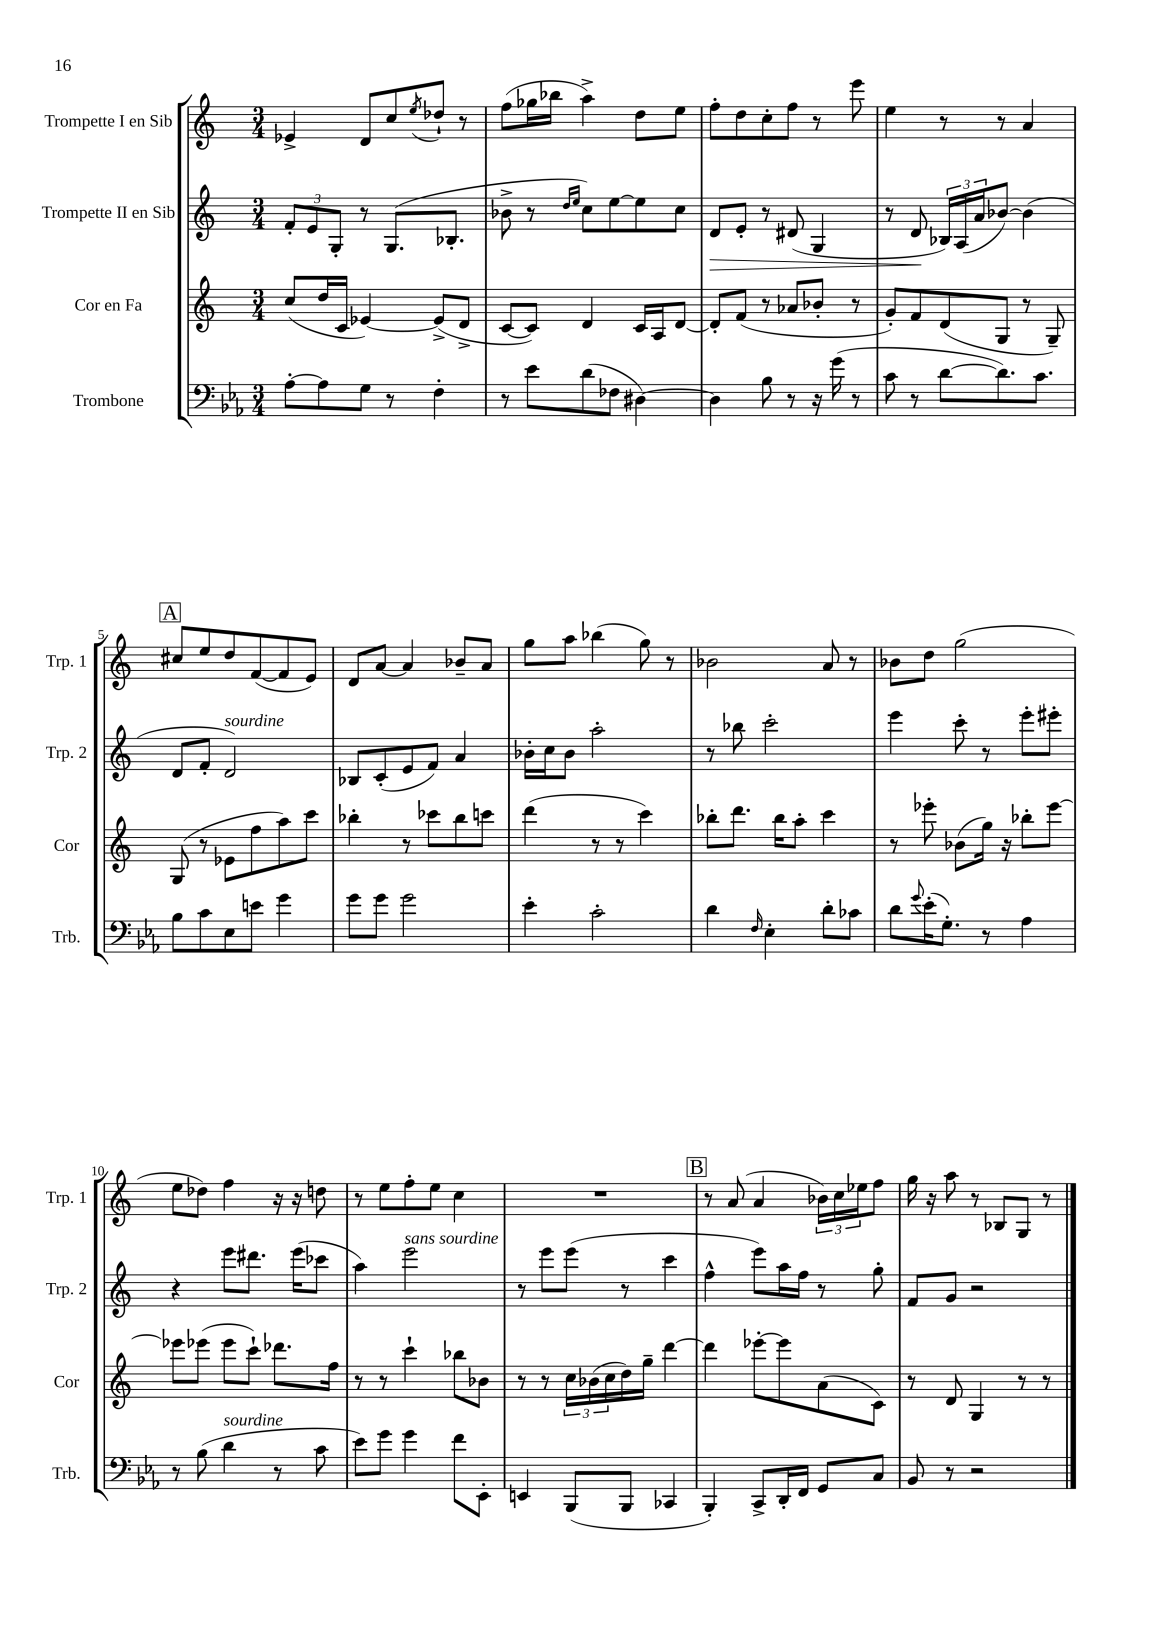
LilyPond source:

<<
\new StaffGroup <<
\new Staff = "s0" \with { instrumentName = "Trompette I en Sib" shortInstrumentName = "Trp. 1" } {
    \clef treble \key c \major \numericTimeSignature \time 3/4
    ees'4-> d'8 c''8 \acciaccatura { e''8 } des''8-! r8 |
    f''8( ges''16 bes''16 a''4->) d''8 e''8 |
    f''8-. d''8 c''8-. f''8 r8 e'''8 |
    e''4 r8 r8 a'4 |
    \mark \markup { \box "A" } cis''8 e''8 d''8 f'8~( f'8 e'8) |
    d'8 a'8~ a'4 bes'8-- a'8 |
    g''8 a''8 bes''4( g''8) r8 |
    bes'2 a'8 r8 |
    bes'8 d''8 g''2( |
    e''8 des''8) f''4 r16 r16 d''8 |
    r8 e''8 f''8-. e''8 c''4 |
    R2. |
    \mark \markup { \box "B" } r8 a'8( a'4 \tuplet 3/2 { bes'16) c''16 ees''16 } f''8 |
    g''16 r16 a''8 r8 bes8 g8 r8 \bar "|." |
}
\new Staff = "s1" \with { instrumentName = "Trompette II en Sib" shortInstrumentName = "Trp. 2" } {
    \clef treble \key c \major \numericTimeSignature \time 3/4
    \tuplet 3/2 { f'8-. e'8 g8-. } r8 g8.( bes8.-. |
    bes'8-> r8 \grace { d''16 e''16 } c''8) e''8~ e''8 c''8 |
    d'8\> e'8-. r8 dis'8( g4 |
    r8 d'8\! \tuplet 3/2 { bes16) a16( a'16 } bes'8~) bes'4( |
    \mark \markup { \box "A" } d'8 f'8-. d'2^\markup { \italic "sourdine" }) |
    bes8 c'8-.( e'8 f'8) a'4 |
    bes'16-. c''16 bes'8 a''2-. |
    r8 bes''8 c'''2-. |
    e'''4 c'''8-. r8 e'''8-. eis'''8-. |
    r4 e'''8 dis'''8. e'''16( ces'''8 |
    a''4) e'''2^\markup { \italic "sans sourdine" } |
    r8 e'''8 e'''8( r8 c'''4 |
    \mark \markup { \box "B" } f''4-^ e'''8) a''16 f''16 r8 g''8-. |
    f'8 g'8 r2 \bar "|." |
}
\new Staff = "s2" \with { instrumentName = "Cor en Fa" shortInstrumentName = "Cor" } {
    \clef treble \key c \major \numericTimeSignature \time 3/4
    c''8( d''16 c'16 ees'4~) ees'8->( d'8-> |
    c'8~ c'8) d'4 c'16 a16 d'8~ |
    d'8-. f'8( r8 aes'8 bes'8-. r8 |
    g'8-.) f'8 d'8( g8 r8 g8--) |
    \mark \markup { \box "A" } g8( r8 ees'8 f''8 a''8) c'''8 |
    bes''4-. r8 ces'''8 bes''8 c'''8 |
    d'''4( r8 r8 c'''4) |
    bes''8-. d'''8. bes''16 a''8-. c'''4 |
    r8 ees'''8-. bes'8( g''16) r16 bes''8-. ees'''8~ |
    ees'''8 ees'''8( ees'''8 c'''8-!) des'''8. f''16 |
    r8 r8 c'''4-! bes''8 bes'8 |
    r8 r8 \tuplet 3/2 { c''16 bes'16( c''16 } d''16) g''16-- d'''4~ |
    \mark \markup { \box "B" } d'''4 ees'''8~-. ees'''8 a'8( c'8) |
    r8 d'8 g4 r8 r8 \bar "|." |
}
\new Staff = "s3" \with { instrumentName = "Trombone" shortInstrumentName = "Trb." } {
    \clef bass \key ees \major \numericTimeSignature \time 3/4
    aes8~-. aes8 g8 r8 f4-. |
    r8 ees'8 d'8( fes8 dis4~) |
    dis4 bes8 r8 r16 g'16( r8 |
    c'8 r8 d'8~ d'8.) c'8. |
    \mark \markup { \box "A" } bes8 c'8 ees8 e'8 g'4 |
    g'8 g'8 g'2 |
    ees'4-. c'2-. |
    d'4 \grace { f16 } ees4-. d'8-. ces'8 |
    d'8 \appoggiatura { g'8 } ees'16-.( g8.-.) r8 aes4 |
    r8 bes8( d'4^\markup { \italic "sourdine" } r8 c'8 |
    ees'8) g'8 g'4 f'8 ees,8-. |
    e,4 bes,,8( bes,,8 ces,4 |
    \mark \markup { \box "B" } bes,,4-.) c,8-> d,16-. f,16 g,8 c8 |
    bes,8 r8 r2 \bar "|." |
}
>>
>>
